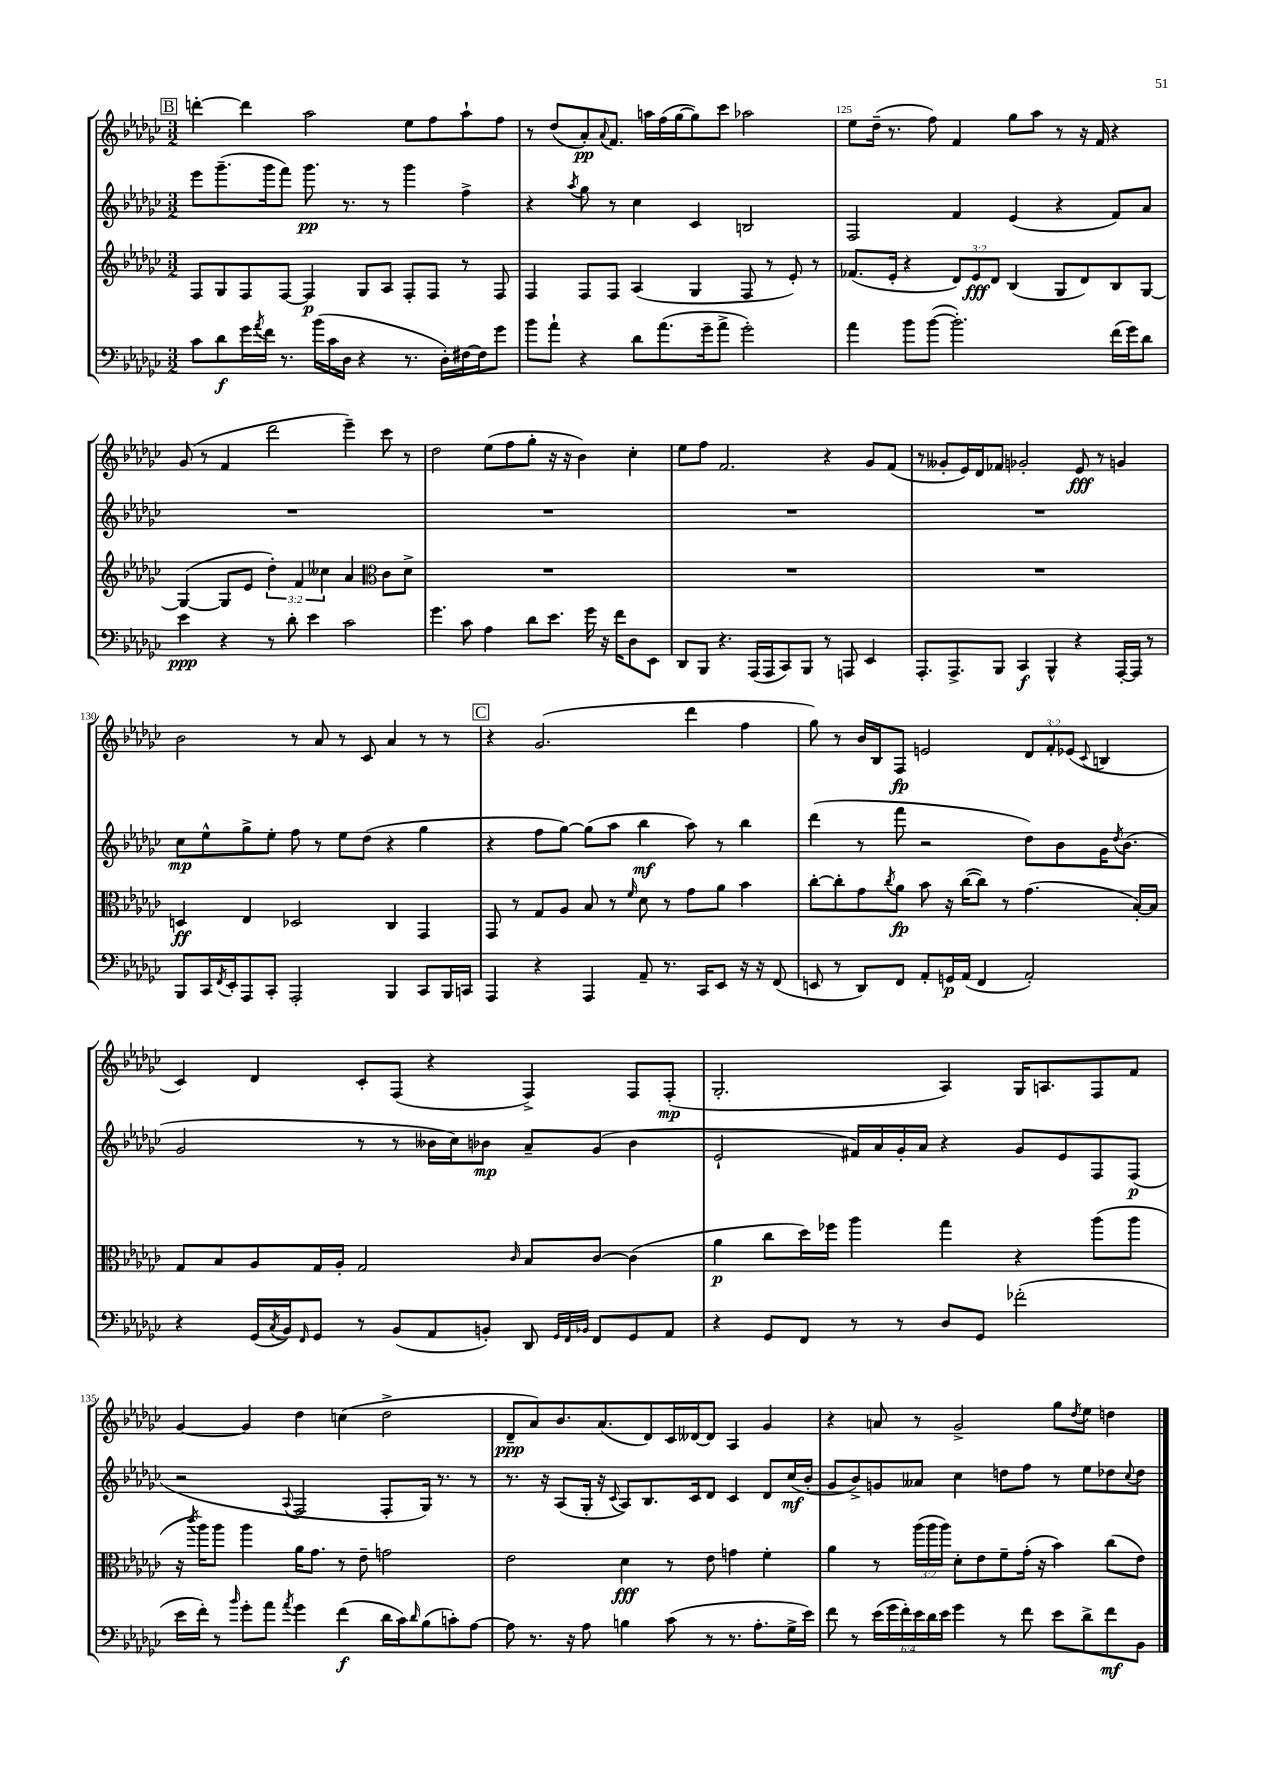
<<
\new StaffGroup <<
\new Staff = "s0" {
    \clef treble \key ges \major \numericTimeSignature \time 3/2 \override Staff.TupletNumber.text = #tuplet-number::calc-fraction-text
    \mark \markup { \box "B" } d'''4~-. d'''4 aes''2 ees''8 f''8 aes''8-! f''8 |
    r8 des''8( aes'8-.\pp) \appoggiatura { aes'8 } f'8. a''16 f''16( ges''16~ ges''8) ces'''8 aes''2 |
    ees''8 des''16--( r8. f''8) f'4 ges''8 aes''8 r8 r16 f'16 r4 |
    ges'8( r8 f'4 des'''2 ees'''4--) ces'''8 r8 |
    des''2 ees''8( f''8 ges''8-. r16 r16 bes'4) ces''4-. |
    ees''8 f''8 f'2. r4 ges'8 f'8( |
    r8 geses'8-. ees'16) des'16 fes'8 ges'2-. ees'8\fff r8 g'4 |
    bes'2 r8 aes'8 r8 ces'8 aes'4 r8 r8 |
    \mark \markup { \box "C" } r4 ges'2.( des'''4 f''4 |
    ges''8) r8 bes'16 bes16 f8\fp e'2 \tuplet 3/2 { des'8 f'8-. ees'8( } \appoggiatura { ces'8 } b4 |
    ces'4) des'4 ces'8-. f8( r4 f4->) f8 f8-.\mp( |
    ges2.-. aes4) ges16 a8. f8 f'8 |
    ges'4~ ges'4 des''4 c''4( des''2-> |
    des'8--\ppp aes'8) bes'8. aes'8.( des'8) ces'16 deses'16~ deses'8 aes4 ges'4 |
    r4 a'8 r8 ges'2-> ges''8 \acciaccatura { des''8 } ees''8 d''4 \bar "|." |
}
\new Staff = "s1" {
    \clef treble \key ges \major \numericTimeSignature \time 3/2
    \mark \markup { \box "B" } ees'''8 ges'''8.--( ges'''16 f'''8) ges'''8.\pp r8. r8 ges'''4 f''4-> |
    r4 \acciaccatura { aes''8 } ges''8 r8 ces''4 ces'4 b2 |
    f2 f'4 ees'4( r4 f'8) aes'8 |
    R1. |
    R1. |
    R1. |
    R1. |
    ces''8\mp ees''8-^ ges''8-> ees''8-. f''8 r8 ees''8 des''8( r4 ges''4 |
    \mark \markup { \box "C" } r4 f''8 ges''8~) ges''8( aes''8 bes''4\mf aes''8) r8 bes''4 |
    des'''4( r8 f'''8 r2 des''8) bes'8 ges'16 \acciaccatura { des''8 } bes'8.( |
    ges'2 r8 r8 beses'16 ces''16) bes'8\mp aes'8-- ges'8( bes'4 |
    ees'2-! fis'16) aes'16 ges'16-. aes'16 r4 ges'8 ees'8 f8 f8\p( |
    r2 \appoggiatura { aes8 } f2 f8-. ges16) r8. r8 |
    r8. r16 aes8( ges16-. r16 \appoggiatura { ces'8 } aes8) bes8. ces'16 des'8 ces'4 des'8 ces''16\mf( bes'16-. |
    ges'8 bes'8->) g'8 aeses'8 ces''4 d''8 f''8 r8 ees''8 des''8 \appoggiatura { ces''8 } des''8 \bar "|." |
}
\new Staff = "s2" {
    \clef treble \key ges \major \numericTimeSignature \time 3/2 \override Staff.TupletNumber.text = #tuplet-number::calc-fraction-text
    \mark \markup { \box "B" } f8 ges8 f8 f8~ f4\p ges8 aes8 f8-. f8 r8 f8 |
    f4 f8 f8 aes4( ges4 f8 r8 ees'8-.) r8 |
    fes'8.( ees'16-. r4 \tuplet 3/2 { des'8) ees'8\fff des'8 } bes4( ges8 des'8) bes8 ges8~ |
    ges4~( ges8 ees'8 \tuplet 3/2 { des''4-.) f'4 ceses''4 } aes'4 \clef alto ces'8 des'8-> |
    R1. |
    R1. |
    R1. |
    d4\ff ees4 des2 ces4 ges,4 |
    \mark \markup { \box "C" } ges,8 r8 ges8 aes8 bes8 r8 \grace { f'16 } des'8 r8 ges'8 aes'8 bes'4 |
    ces''8~-. ces''8-. ges'8 \acciaccatura { ces''8 } aes'8\fp bes'8 r16 ces''16~( ces''8) r8 ges'4.( bes16~-.) bes16 |
    ges8 bes8 aes8 ges16 aes16-. ges2 \grace { ces'16 } bes8 ces'8~ ces'4( |
    aes'4\p ces''8 des''16) fes''16 aes''4 ges''4 r4 aes''8( aes''8 |
    r16 \acciaccatura { ces'''8 } aes''16) aes''8 aes''4 aes'16 ges'8. r8 ees'8-- g'2 |
    ees'2 des'4\fff r8 ees'8 g'4 f'4-. |
    aes'4 r8 \tuplet 3/2 { aes''16( aes''16 aes''16) } des'8-. ees'8 f'8-- ges'16-.( r16 bes'4) ces''8( ees'8) \bar "|." |
}
\new Staff = "s3" {
    \clef bass \key ges \major \numericTimeSignature \time 3/2 \override Staff.TupletNumber.text = #tuplet-number::calc-fraction-text
    \mark \markup { \box "B" } ces'8 des'8\f ges'16 \acciaccatura { aes'8 } f'16 r8. bes'16( ces'16 des16 r4 r8. des16-.) fis16~ fis16 ges'8 |
    bes'8 aes'8-! r4 des'8 aes'8.( ges'16-- aes'8-> ges'2-.) |
    aes'4 bes'8 bes'8~( bes'2.-.) f'16( ges'16) des'8 |
    ees'4\ppp r4 r8 des'8-. ees'4 ces'2 |
    ges'4. ces'8 aes4 des'8 ees'8. ges'16 r16 f'16 des8 ees,8 |
    des,8 bes,,8 r4. aes,,16( aes,,16 ces,8) bes,,8 r8 a,,8 ees,4 |
    aes,,8.-. aes,,8.-> bes,,8 ces,4\f bes,,4-^ r4 aes,,16~-. aes,,16 r8 |
    bes,,8 ces,16 \acciaccatura { f,8 } ees,16-. aes,,8 ces,8-. aes,,2-. bes,,4 ces,8 bes,,16 c,16 |
    \mark \markup { \box "C" } aes,,4 r4 aes,,4 aes,8-- r8. ces,16 ees,8 r16 r16 f,8( |
    e,8 r8 des,8) f,8 aes,8-. g,16\p aes,16( f,4 aes,2-.) |
    r4 ges,16( \acciaccatura { ces8 } bes,16) \grace { f,16 } ges,8 r8 bes,8( aes,8 b,8-.) des,8 \grace { ges,32 f,32 bes,32 } f,8 ges,8 aes,8 |
    r4 ges,8 f,8 r8 r8 des8 ges,8 fes'2-.( |
    ees'16 f'16-.) r8 \grace { bes'16 } ges'8-. aes'8 \acciaccatura { aes'8 } ges'4 f'4\f( des'16 ces'16) \grace { des'16 } bes8( c'8-.) aes8~ |
    aes8 r8. r16 aes8 b4 ces'8( r8 r8. aes8.-. ges16-> ees'16) |
    f'8 r8 \tuplet 6/4 { ees'16( ges'16 f'16-.) ees'16 des'16 ees'16 } ges'4 r8 f'8 ees'8 des'8-> f'8\mf bes,8 \bar "|." |
}
>>
>>
\layout { \context { \Score currentBarNumber = #123 \override BarNumber.break-visibility = ##(#f #t #t) barNumberVisibility = #(every-nth-bar-number-visible 5) } }
